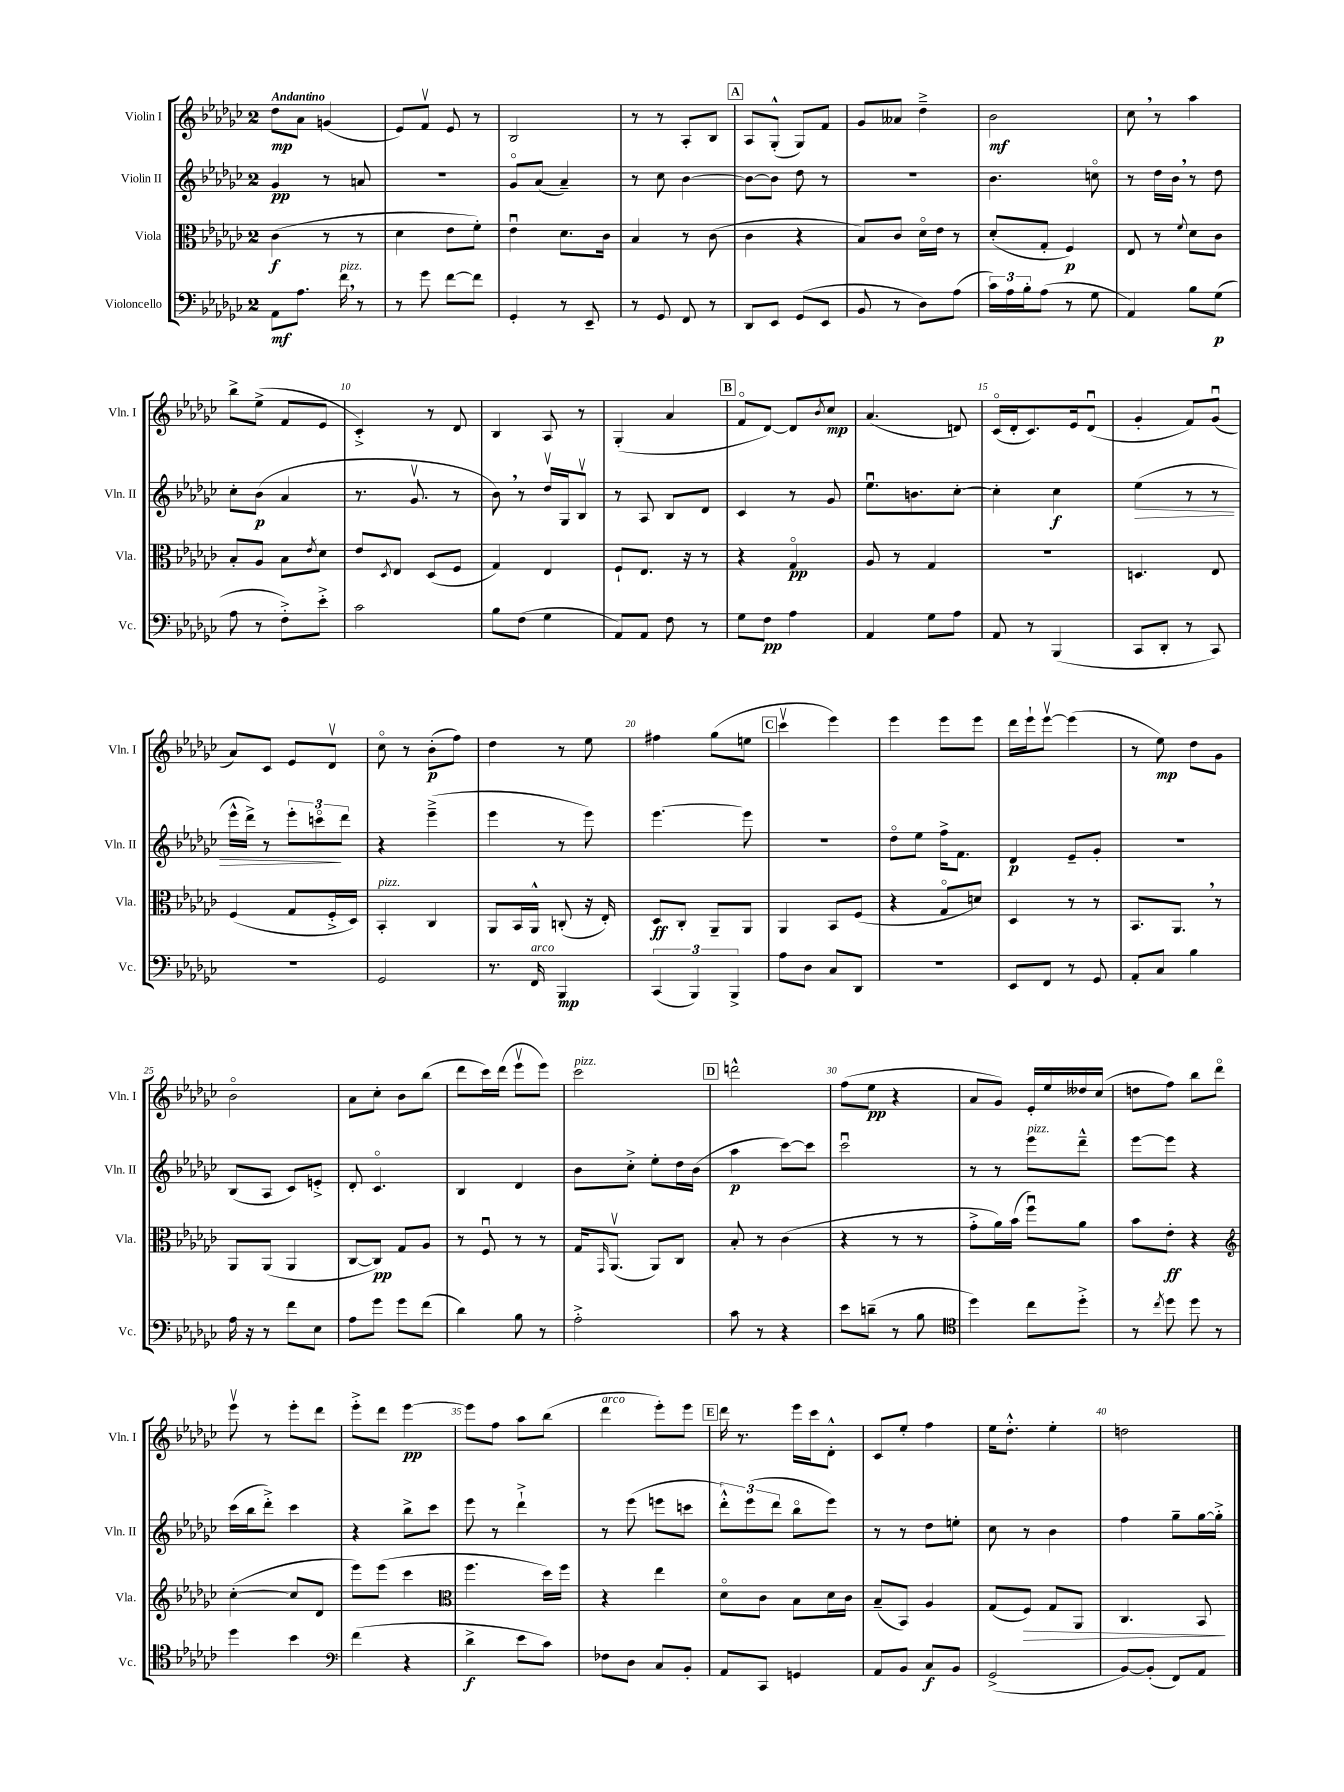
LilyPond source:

<<
\new StaffGroup <<
\new Staff = "s0" \with { instrumentName = "Violin I" shortInstrumentName = "Vln. I" } {
    \clef treble \key ges \major \once \override Staff.TimeSignature.style = #'single-digit \time 2/4 \tempo "Andantino"
    des''8\mp aes'8 g'4( |
    ees'8) f'8\upbow ees'8 r8 |
    bes2 |
    r8 r8 aes8-. bes8 |
    \mark \markup { \box "A" } aes8 ges8-.-^( ges8) f'8 |
    ges'8 aeses'8 des''4---> |
    bes'2\mf |
    ces''8 \breathe r8 aes''4 |
    bes''8-> ees''8->( f'8 ees'8 |
    ces'4-.->) r8 des'8 |
    bes4 aes8 r8 |
    ges4-.( aes'4 |
    \mark \markup { \box "B" } f'8\flageolet des'8~) des'8 \acciaccatura { bes'8 } ces''8\mp |
    aes'4.( d'8) |
    ces'16\flageolet( des'16-. ces'8.) ees'16 des'8\downbow( |
    ges'4-. f'8) ges'8\downbow( |
    aes'8) ces'8 ees'8 des'8\upbow |
    ces''8\flageolet r8 bes'8-.\p( f''8) |
    des''4 r8 ees''8 |
    fis''4 ges''8( e''8 |
    \mark \markup { \box "C" } ces'''4\upbow ees'''4) |
    ees'''4 ees'''8 ees'''8 |
    des'''16 ees'''16-! ees'''8~\upbow ees'''4( |
    r8 ees''8\mp) des''8 ges'8 |
    bes'2\flageolet |
    aes'8 ces''8-. bes'8 bes''8( |
    des'''8 ces'''16) des'''16( ees'''8\upbow ees'''8) |
    ces'''2^\markup { \italic "pizz." } |
    \mark \markup { \box "D" } d'''2-^ |
    f''8( ees''8\pp r4 |
    aes'8 ges'8) ees'16-. ees''16 deses''16 ces''16( |
    d''8 f''8) bes''8 des'''8\flageolet |
    ees'''8\upbow r8 ees'''8-. des'''8 |
    ees'''8-.-> des'''8 ees'''4~\pp |
    ees'''8 f''8 aes''8 bes''8( |
    des'''4^\markup { \italic "arco" } ees'''8-.) ees'''8 |
    \mark \markup { \box "E" } des'''16 r8. ees'''16 ces'''16 des'8-.-^ |
    ces'8 ees''8-. f''4 |
    ees''16 des''8.-.-^ ees''4-. |
    d''2 \bar "|." |
}
\new Staff = "s1" \with { instrumentName = "Violin II" shortInstrumentName = "Vln. II" } {
    \clef treble \key ges \major \once \override Staff.TimeSignature.style = #'single-digit \time 2/4
    ges'4\pp r8 a'8 |
    R2 |
    ges'8\flageolet aes'8( aes'4--) |
    r8 ces''8 bes'4~ |
    \mark \markup { \box "A" } bes'8~ bes'8 des''8 r8 |
    r2 |
    bes'4. c''8\flageolet |
    r8 des''16 bes'16 \breathe r8 des''8 |
    ces''8-. bes'8\p( aes'4 |
    r8. ges'8.\upbow r8 |
    bes'8) \breathe r8 des''16\upbow ges16 bes8\upbow |
    r8 aes8 bes8 des'8 |
    \mark \markup { \box "B" } ces'4 r8 ges'8 |
    ees''8.\downbow b'8. ces''8~-. |
    ces''4-. ces''4\f |
    ees''4\>( r8 r8 |
    ees'''16-^ des'''16->) r8 \tuplet 3/2 { ees'''8-. c'''8\flageolet\! des'''8 } |
    r4 ees'''4--->( |
    ees'''4 r8 ees'''8) |
    ees'''4.~ ees'''8 |
    \mark \markup { \box "C" } R2 |
    des''8\flageolet ees''8 f''16-> f'8. |
    des'4\p ees'8-- ges'8-. |
    r2 |
    bes8( aes8 ces'8) e'8-.-> |
    des'8-. ces'4.\flageolet |
    bes4 des'4 |
    bes'8 ces''8-.-> ees''8-. des''16 bes'16( |
    \mark \markup { \box "D" } aes''4\p ces'''8~) ces'''8 |
    ces'''2\downbow |
    r8 r8 ees'''8^\markup { \italic "pizz." } des'''8---^ |
    ees'''8~ ees'''8 r4 |
    ces'''16( bes''16 des'''8-.->) ces'''4 |
    r4 bes''8-> ces'''8 |
    ees'''8 r8 des'''4-!-> |
    r8 ees'''8( e'''8 c'''8 |
    \mark \markup { \box "E" } \tuplet 3/2 { des'''8-.-^) ees'''8( des'''8 } bes''8\flageolet ees'''8) |
    r8 r8 des''8 e''8-. |
    ces''8 r8 bes'4 |
    f''4 ges''8-- ges''16~ ges''16-.-> \bar "|." |
}
\new Staff = "s2" \with { instrumentName = "Viola" shortInstrumentName = "Vla." } {
    \clef alto \key ges \major \once \override Staff.TimeSignature.style = #'single-digit \time 2/4
    ces'4\f( r8 r8 |
    des'4 ees'8 f'8-.) |
    ees'4\downbow des'8. ces'16 |
    bes4 r8 ces'8( |
    \mark \markup { \box "A" } ces'4 r4 |
    bes8) ces'8 des'16\flageolet ees'16 r8 |
    des'8-.( ges8-. f4\p) |
    ees8 r8 \appoggiatura { f'8 } des'8 ces'8 |
    bes8-. aes8 bes8 \acciaccatura { ees'8 } des'8 |
    ees'8 \acciaccatura { des8 } ees8 des8( f8 |
    ges4) ees4 |
    f8-! ees8. r16 r8 |
    \mark \markup { \box "B" } r4 ges4\flageolet\pp |
    aes8 r8 ges4 |
    r2 |
    d4. ees8 |
    f4( ges8 f16-.-> des16) |
    bes,4-.^\markup { \italic "pizz." } ces4 |
    aes,8 bes,16 aes,16-^ c8-.( r16 ees16-.) |
    des8\ff ces8-. aes,8-- aes,8 |
    \mark \markup { \box "C" } aes,4 bes,8 f8( |
    r4 ges8\flageolet d'8) |
    des4 r8 r8 |
    bes,8. aes,8. \breathe r8 |
    aes,8 aes,8( aes,4 |
    ces8~ ces8\pp) ges8 aes8 |
    r8 f8\downbow r8 r8 |
    ges16 \grace { ges,16 } aes,8.\upbow( aes,8) ces8 |
    \mark \markup { \box "D" } bes8-. r8 ces'4( |
    r4 r8 r8 |
    ges'8-.-> aes'16) bes'16( f''8\downbow) aes'8 |
    bes'8 ees'8-.\ff r4 |
    \clef treble ces''4~-.( ces''8 des'8 |
    ees'''8) ees'''8( ces'''4 |
    \clef alto f''4. des''16) f''16 |
    r4 ees''4 |
    \mark \markup { \box "E" } des'8\flageolet ces'8 bes8 des'16 ces'16 |
    bes8--( bes,8) aes4 |
    ges8( f8\>) ges8 aes,8 |
    ces4. bes,8\! \bar "|." |
}
\new Staff = "s3" \with { instrumentName = "Violoncello" shortInstrumentName = "Vc." } {
    \clef bass \key ges \major \once \override Staff.TimeSignature.style = #'single-digit \time 2/4
    aes,8\mf aes8. f'16^\markup { \italic "pizz." } \breathe r8 |
    r8 ges'8 f'8~ f'8 |
    ges,4-. r8 ees,8-- |
    r8 ges,8 f,8 r8 |
    \mark \markup { \box "A" } des,8 ees,8 ges,8( ees,8 |
    bes,8 r8 des8) aes8( |
    \tuplet 3/2 { ces'16) aes16 bes16-. } aes8( r8 ges8 |
    aes,4) bes8 ges8\p( |
    aes8 r8 f8-.->) ees'8-.-> |
    ces'2 |
    bes8 f8( ges4 |
    aes,8) aes,8 f8 r8 |
    \mark \markup { \box "B" } ges8 f8\pp aes4 |
    aes,4 ges8 aes8 |
    aes,8 r8 bes,,4( |
    ces,8 des,8-. r8 ces,8) |
    r2 |
    ges,2 |
    r8. f,16^\markup { \italic "arco" } bes,,4\mp |
    \tuplet 3/2 { ces,4( bes,,4) bes,,4-> } |
    \mark \markup { \box "C" } aes8 des8 ces8 des,8 |
    R2 |
    ees,8 f,8 r8 ges,8 |
    aes,8-. ces8 bes4 |
    aes16 r16 r8 f'8 ees8 |
    aes8 ges'8 ges'8 f'8( |
    des'4) bes8 r8 |
    aes2-.-> |
    \mark \markup { \box "D" } ces'8 r8 r4 |
    ees'8 d'8--( r8 bes8 |
    \clef tenor des''4) ces''8 des''8-.-> |
    r8 \acciaccatura { ces''8 } des''8 des''8 r8 |
    des''4 bes'4 |
    \clef bass f'4( r4 |
    des'4->\f ees'8 ces'8) |
    fes8 des8 ces8 bes,8-. |
    \mark \markup { \box "E" } aes,8 ces,8 g,4 |
    aes,8 bes,8 ces8\f bes,8 |
    ges,2->( |
    bes,8~) bes,8-.( f,8) aes,8 \bar "|." |
}
>>
>>
\layout { \context { \Score \override BarNumber.break-visibility = ##(#f #t #t) barNumberVisibility = #(every-nth-bar-number-visible 5) } }
